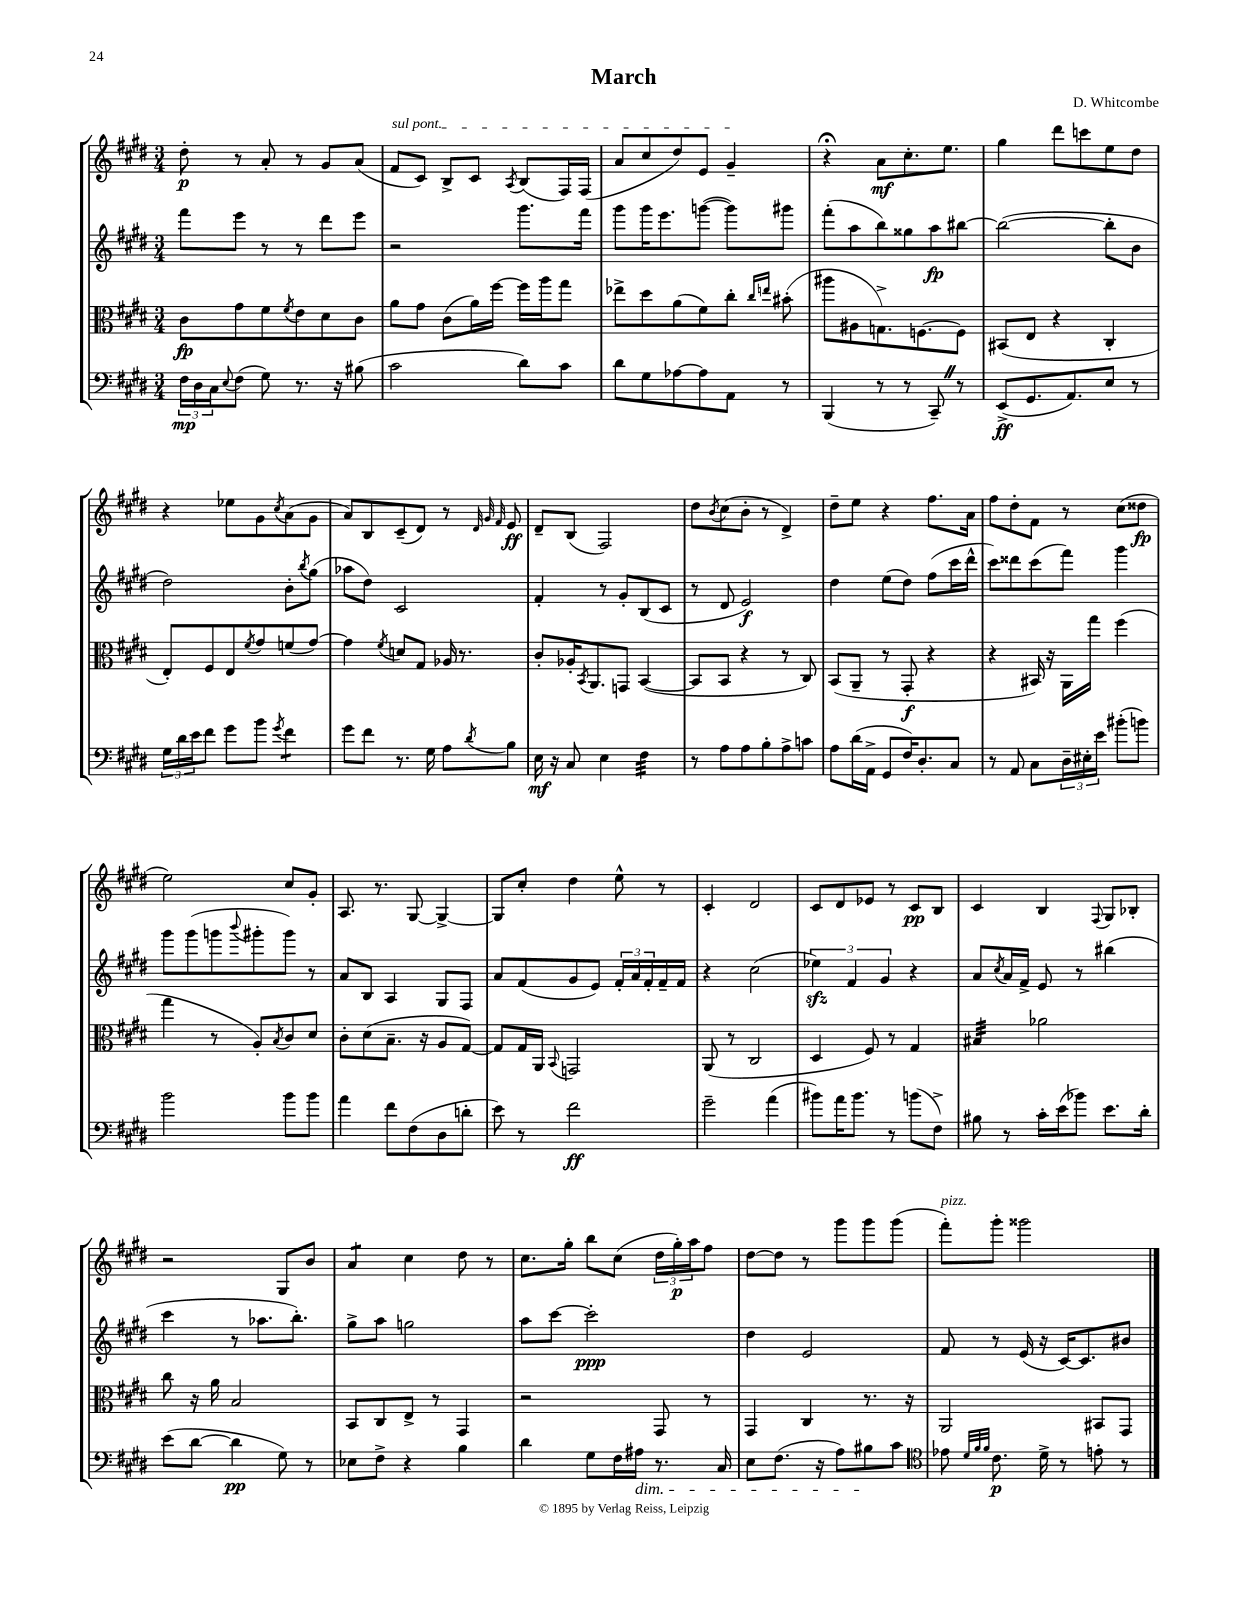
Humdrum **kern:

**kern	**kern	**kern	**kern
*staff4	*staff3	*staff2	*staff1
*clefF4	*clefC3	*clefG2	*clefG2
*k[f#c#g#d#]	*k[f#c#g#d#]	*k[f#c#g#d#]	*k[f#c#g#d#]
*M3/4	*M3/4	*M3/4	*M3/4
24F#	8c#	8fff#	8dd#'
24D#	.	.	.
24C#	.	.	.
8qqE	.	.	.
(8F#	8g#	8eee	8r
8G#)	8f#	8r	8a'
.	8qf#	.	.
8.r	8e	8r	8r
.	8d#	8ddd#	8g#
16r	.	.	.
(8B#	8c#	8eee	(8a
=	=	=	=
2c#	8a	2r	8f#
.	8g#	.	8c#)
.	(8c#	.	8B^
.	16a)	.	8c#
.	[16ff#	.	.
.	.	.	8qA
8d#)	16ff#]	8.ggg#	(8B
.	16aa	.	.
8c#	8gg#	.	16F#)
.	.	16fff#	(16F#
=	=	=	=
8d#	8ee-^	8ggg#	8a
8G#	8dd#	16ggg#	8cc#
.	.	8.eee	.
[8A-	(8a	.	8dd#)
8A-]	8f#)	([8ggg	8e
8AA	8cc#'	8ggg])	4g#~
.	16qqcc#	.	.
.	16qqee	.	.
8r	(8b#'	8ggg#	.
=	=	=	=
(4BBB	8aa#	(8fff#'	4r;
.	8A#	8aa	.
8r	8.G^)	8bb)	8a
8r	.	8gg##	8.cc#'
.	[8.F	.	.
8CC#~)	.	8aa	.
.	.	.	8.ee
8r	8F]	[8bb#	.
=	=	=	=
(8EE^	(8BB#	(2bb#_	4gg#
8.GG#	8E	.	.
.	4r	.	8ddd#
8.AA)	.	.	.
.	.	.	8ccc
8E	4C#'	8bb#']	8ee
8r	.	8b	8dd#
=	=	=	=
24G#	8E')	2dd#)	4r
24d#	.	.	.
24e	.	.	.
8f#	8F#	.	.
8g#	8E	.	8ee-
.	8qf#	.	.
8b	8g#	.	8g#
8qg#	.	.	8qcc#
4f#	(8f	8b'	(8a
.	.	8qbb	.
.	[8g#)	(8gg#	8g#
=	=	=	=
8g#	4g#]	8aa-	8a)
8f#	.	8dd#)	8B
.	8qf#	.	.
8.r	8d	2c#	(8c#~
.	8G#	.	8d#)
16G#	.	.	.
8A	16A-	.	8r
.	8.r	.	.
.	.	.	32qqd#
.	.	.	32qqg#
8qd#	.	.	32qqf#
8B	.	.	8e
=	=	=	=
16E	8c#'	4f#'	8d#~
16r	.	.	.
8C#	16A-'	.	(8B
.	8qBB	.	.
.	8.AA	.	.
4E	.	8r	2F#)
.	8GG	8g#'	.
4F#	([4BB	(8B	.
.	.	8c#	.
=	=	=	=
8r	8BB]	8r	8dd#
.	.	.	8qb
8A	8BB	8d#	(8cc#
8A	4r	2e)	8b'
8B'	.	.	8r
8A^	8r	.	4d#^)
8c	8C#)	.	.
=	=	=	=
8A	(8BB	4dd#	8dd#~
(16d#	8AA~	.	8ee
16AA^	.	.	.
8GG#	8r	(8ee	4r
16F#)	8GG#'	8dd#)	.
8.D#'	.	.	.
.	4r	(8ff#	8.ff#
8C#	.	16ccc#	.
.	.	16ddd#^^	16a
=	=	=	=
8r	4r	8ccc#)	8ff#
8AA	.	8ddd##	8dd#'
8C#	16BB#)	(8ccc#	8f#
.	16r	.	.
24D#~	16AA	8fff#)	8r
24E#'	.	.	.
.	16gg#	.	.
24e	.	.	.
(8b#'	(4ff#	4ggg#	(8cc#
8b)	.	.	8dd##
=	=	=	=
2b	4gg#	8ggg#	2ee)
.	.	(8ggg#	.
.	8r	8ggg	.
.	.	8qqbbb	.
.	8A')	8ggg#'	.
.	8qB	.	.
8b	8c#	8ggg#)	8cc#
8b	8d#	8r	8g#'
=	=	=	=
4a	8c#'	8a	8.A
.	(8d#	8B	.
.	.	.	8.r
8f#	8.B~	4A	.
(8F#	.	.	[8G#
.	16r	.	.
8D#	8A	8G#	4G#^_
8d'	[8G#)	8F#	.
=	=	=	=
8e)	8G#]	8a	8G#]
8r	16G#	(8f#	8cc#'
.	16AA	.	.
.	8qqBB	.	.
2f#	2GG	8g#	4dd#
.	.	8e)	.
.	.	24f#'	8ee^^
.	.	24a	.
.	.	24f#'	.
.	.	16f#~	8r
.	.	16f#	.
=	=	=	=
2g#~	(8AA	4r	4c#'
.	8r	.	.
.	2C#	(2cc#	2d#
(4a	.	.	.
=	=	=	=
8b#)	4D#	6ee-)	8c#
16a	.	.	8d#
.	.	6f#	.
8.b#	.	.	.
.	8F#)	.	8e-
.	.	6g#	.
8r	8r	.	8r
(8b	4G#	4r	8c#
8F#^)	.	.	8B
=	=	=	=
8B#	4B#	8a	4c#
.	.	8qcc#	.
8r	.	16a	.
.	.	16f#^	.
16c#'	2a-	8e	4B
(16e	.	.	.
8b-)	.	8r	.
.	.	.	8qqF#
8.e	.	(4bb#	8G#
.	.	.	8B-'
16d#'	.	.	.
=	=	=	=
(8e	8cc#	4ccc#	2r
[8d#	16r	.	.
.	16a	.	.
4d#]	2B	8r	.
.	.	8.aa-	.
8G#)	.	.	8G#
.	.	8.bb')	.
8r	.	.	8b
=	=	=	=
8E-	8BB	8gg#^	4a
8F#^	8C#	8aa	.
4r	8E^	2gg	4cc#
.	8r	.	.
4B	4GG#	.	8dd#
.	.	.	8r
=	=	=	=
4d#	2r	8aa	8.cc#
.	.	[8ccc#	.
.	.	.	16gg#'
8G#	.	2ccc#']	8bb
16F#	.	.	(8cc#
16A#	.	.	.
8.r	8GG#	.	24dd#
.	.	.	24gg#')
.	.	.	24aa
.	8r	.	8ff#
16C#	.	.	.
=	=	=	=
8E	4GG#	4dd#	[8dd#
(8.F#	.	.	8dd#]
.	4C#	2e	8r
16r	.	.	.
8A)	.	.	8ggg#
8B#	8.r	.	8ggg#
8c#	.	.	(8ggg#
.	16r	.	.
=	=	=	=
*clefC4	*	*	*
8e-	2AA	8f#	8fff#')
32qqd#	.	.	.
32qqf#	.	.	.
32qqf#	.	.	.
8.c#	.	8r	8ggg#'
.	.	(16e	2ggg##
16d#^	.	16r	.
8r	.	[16c#)	.
.	.	8.c#]	.
8e'	8BB#	.	.
8r	8GG#	8b#	.
==	==	==	==
*-	*-	*-	*-
